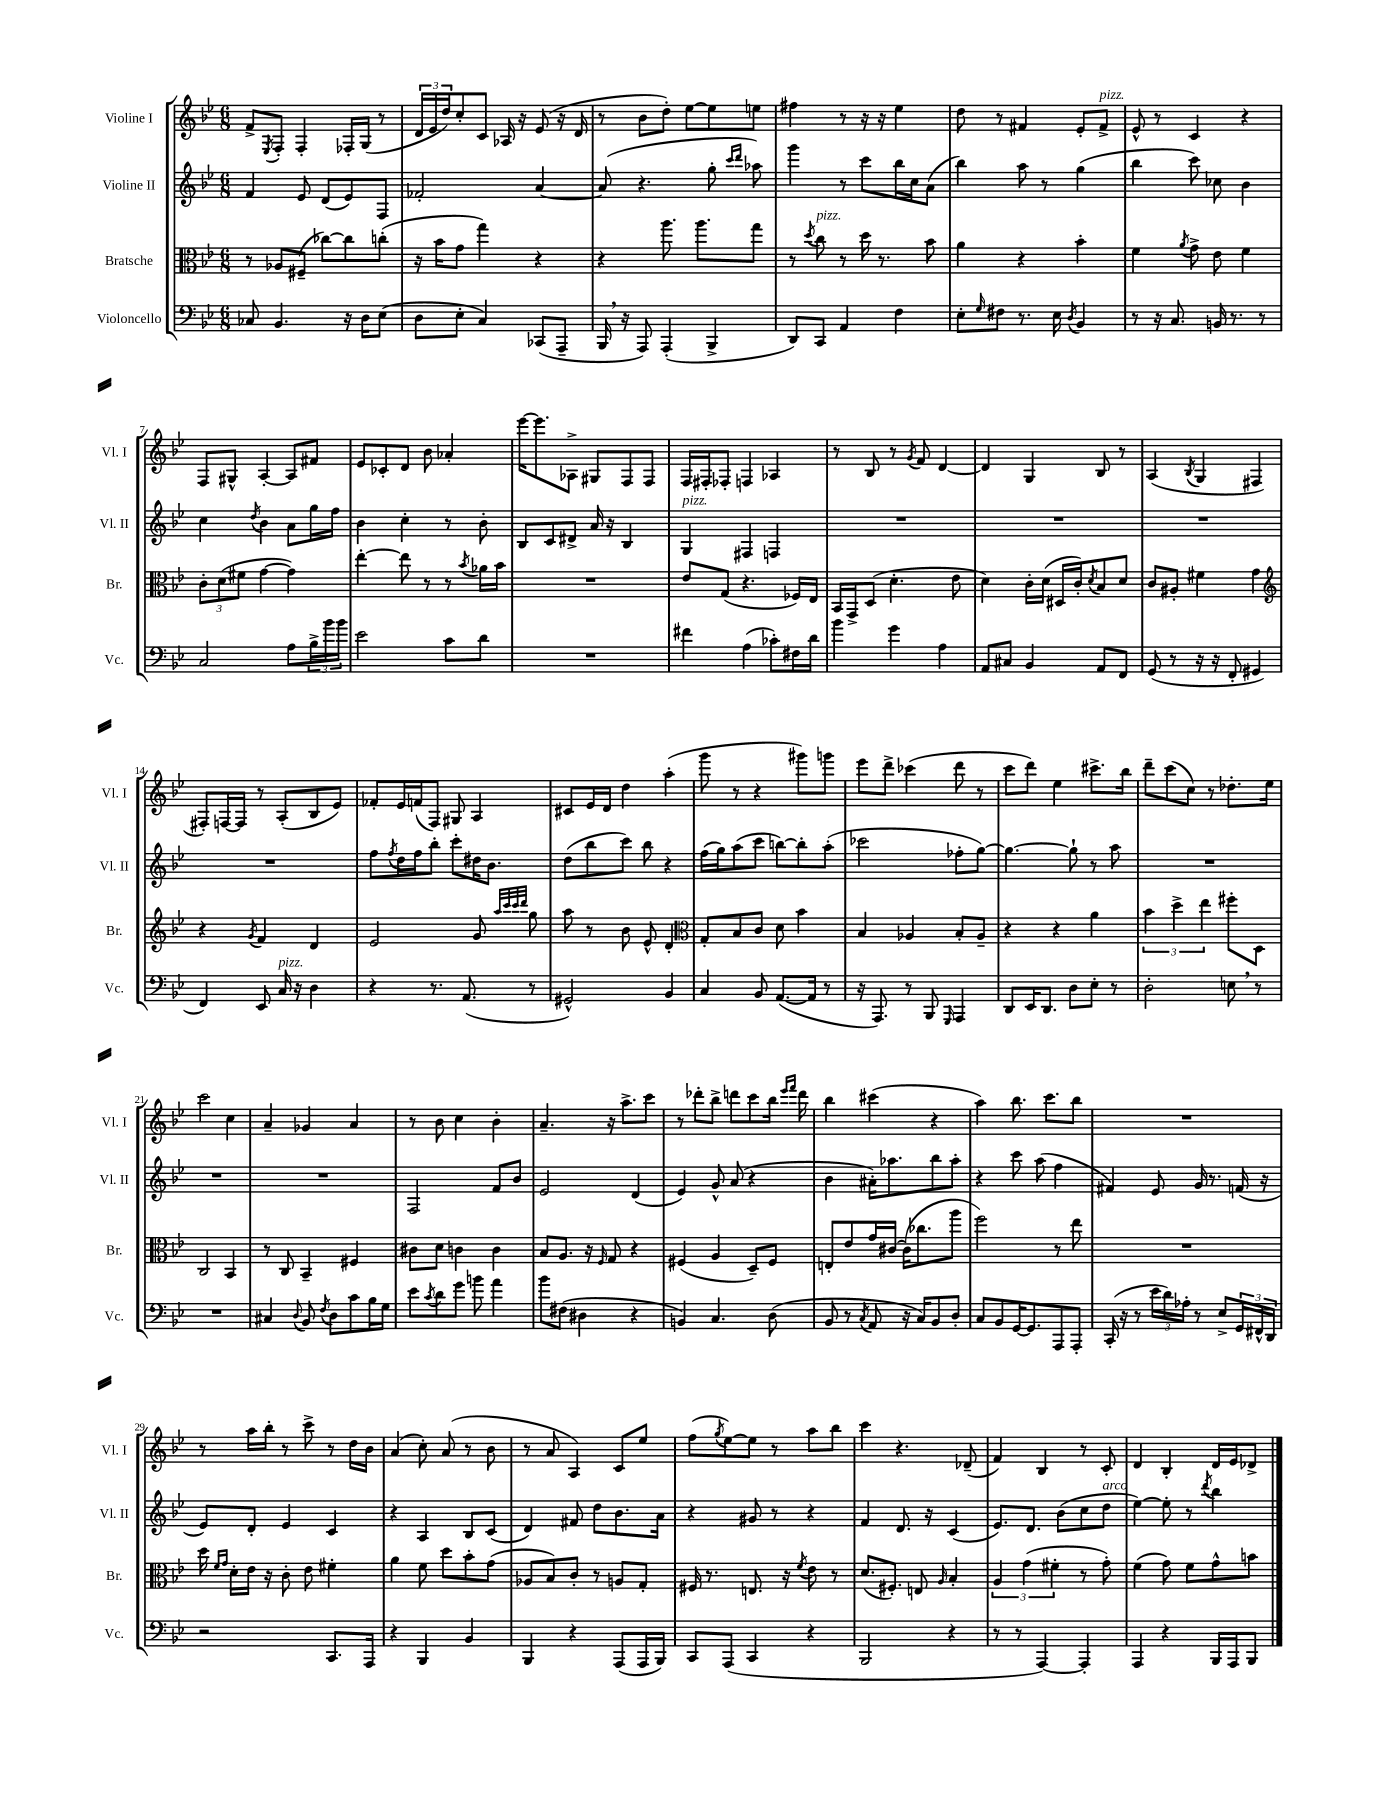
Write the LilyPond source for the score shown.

<<
\new StaffGroup <<
\new Staff = "s0" \with { instrumentName = "Violine I" shortInstrumentName = "Vl. I" } {
    \clef treble \key bes \major \numericTimeSignature \time 6/8
    f'8-> \acciaccatura { ees8 } f8-. f4-. fes16-. g16( r8 |
    \tuplet 3/2 { d'16 ees'16 d''16) } c''8-. c'8 aes16 r16 ees'8( r16 d'16 |
    r8 bes'8 d''8-.) ees''8~ ees''8 e''8 |
    fis''4 r8 r16 r16 ees''4 |
    d''8 r8 fis'4 ees'8-. fis'8->^\markup { \italic "pizz." } |
    ees'8-^ r8 c'4 r4 |
    f8 gis8-^ a4~-. a8 fis'8 |
    ees'8 ces'8-. d'8 bes'8 aes'4-. |
    ees'''16~ ees'''8. aes8-> gis8 f8 f8 |
    f16 fis16-. fes8-. f4 aes4 |
    r8 bes8 r8 \acciaccatura { g'8 } f'8 d'4~ |
    d'4 g4 bes8 r8 |
    a4( \acciaccatura { bes8 } g4 fis4 |
    fis8-.) f16~ f16 r8 a8-.( bes8 ees'8) |
    fes'8-. ees'16 f'16( f8) gis8 a4 |
    cis'8 ees'16 d'16 d''4 a''4-.( |
    g'''8 r8 r4 gis'''8) g'''8 |
    ees'''8 d'''8-> ces'''4( d'''8 r8 |
    c'''8 d'''8) ees''4 cis'''8.-> bes''16 |
    d'''8-- c'''8( c''8) r8 des''8.-. ees''16 |
    c'''2 c''4 |
    a'4-- ges'4 a'4 |
    r8 bes'8 c''4 bes'4-. |
    a'4.-- r16 a''8.-> c'''8 |
    r8 des'''8-. bes''8-> d'''8 c'''8 bes''16 \grace { ees'''16 f'''16 } d'''16 |
    bes''4 cis'''4( r4 |
    a''4) bes''8. c'''8. bes''8 |
    R2. |
    r8 a''16 bes''16-. r8 c'''8-> r8 d''16 bes'16 |
    a'4( c''8-.) a'8( r8 bes'8 |
    r8 a'8 a4) c'8 ees''8 |
    f''8( \acciaccatura { g''8 } ees''8~) ees''8 r8 a''8 bes''8 |
    c'''4 r4. des'8--( |
    f'4) bes4 r8 c'8-. |
    d'4 bes4-. d'16 ees'16 des'8-> \bar "|." |
}
\new Staff = "s1" \with { instrumentName = "Violine II" shortInstrumentName = "Vl. II" } {
    \clef treble \key bes \major \numericTimeSignature \time 6/8
    f'4 ees'8 d'8( ees'8) f8 |
    fes'2-. a'4~ |
    a'8( r4. g''8-. \grace { c'''16 d'''16 } aes''8) |
    g'''4 r8 c'''8 bes''16 c''16 a'8( |
    bes''4) a''8 r8 g''4( |
    bes''4 c'''8) ces''8 bes'4 |
    c''4 \acciaccatura { d''8 } bes'4 a'8 g''16 f''16 |
    bes'4 c''4-. r8 bes'8-. |
    bes8 c'8 dis'8-> a'16 r16 bes4 |
    g4^\markup { \italic "pizz." } fis4 f4 |
    R2. |
    R2. |
    R2. |
    R2. |
    f''8 \acciaccatura { f''8 } d''16 f''16 bes''8-. c'''8-. dis''16 bes'8. |
    d''8( bes''8 c'''8) bes''8 r4 |
    f''16( g''16) a''8( c'''8 b''8~) b''8-. a''8-.( |
    ces'''2 fes''8-. g''8~) |
    g''4.~ g''8-! r8 a''8 |
    R2. |
    R2. |
    R2. |
    f2 f'8 bes'8 |
    ees'2 d'4( |
    ees'4) g'8-^ a'8( r4 |
    bes'4 ais'16-.) aes''8. bes''8 aes''8-. |
    r4 c'''8 a''8( f''4 |
    fis'4) ees'8 g'16 r8. f'16( r16 |
    ees'8) d'8-. ees'4 c'4 |
    r4 a4 bes8 c'8( |
    d'4) fis'8 d''8 bes'8. a'16 |
    r4 gis'8 r8 r4 |
    f'4 d'8. r16 c'4( |
    ees'8.) d'8. bes'8( c''8 d''8^\markup { \italic "arco" } |
    ees''4~) ees''8-. r8 \acciaccatura { d'''8 } bes''4 \bar "|." |
}
\new Staff = "s2" \with { instrumentName = "Bratsche" shortInstrumentName = "Br." } {
    \clef alto \key bes \major \numericTimeSignature \time 6/8
    r8 aes8 fis8--( ces''8~) ces''8 c''8-.( |
    r16 bes'16 g'8 g''4) r4 |
    r4 a''8. a''8. g''8 |
    r8 \acciaccatura { d''8 } c''8^\markup { \italic "pizz." } r8 d''16 r8. bes'8 |
    a'4 r4 bes'4-. |
    f'4 \acciaccatura { a'8 } g'8-> ees'8 f'4 |
    \tuplet 3/2 { c'8-. d'8( fis'8 } g'4~ g'4) |
    ees''4~-. ees''8 r8 r8 \acciaccatura { bes'8 } aes'16 bes'16 |
    R2. |
    ees'8 g8( r4. fes16) ees16 |
    bes,16 g,16-> d8( d'4.-. ees'8 |
    d'4) c'16-. d'16( dis16 c'16-.) \acciaccatura { d'8 } bes8 d'8 |
    c'8 ais8-. fis'4 g'4 |
    \clef treble r4 \acciaccatura { g'8 } f'4 d'4 |
    ees'2 g'8 \grace { a''32 c'''32 c'''32 d'''32 } g''8 |
    a''8 r8 bes'8 ees'8-^ d'4-. |
    \clef alto g8-. bes8 c'8 d'8 bes'4 |
    bes4 aes4 bes8-. aes8-- |
    r4 r4 a'4 |
    \tuplet 3/2 { bes'4 d''4-> ees''4 } fis''8-. d8 |
    c2 bes,4 |
    r8 c8 bes,4-- fis4 |
    cis'8 d'8 c'4 c'4 |
    bes8 a8. r16 \grace { f16 } g8 r4 |
    fis4( a4 d8--) fis8 |
    e8-. ees'8 g'16 cis'16~ cis'16( ces''8. a''8 |
    f''2) r8 ees''8 |
    R2. |
    d''16 \grace { f'16 g'16 } d'16-. ees'16 r16 c'8-. ees'8 fis'4-. |
    a'4 f'8 d''8 bes'8-. g'8( |
    aes8 bes8) c'8-. r8 a8 g8-. |
    fis16 r8. e8. r16 \acciaccatura { f'8 } ees'8 r8 |
    d'8.( fis8.-.) e8 \grace { a16 } bes4-. |
    \tuplet 3/2 { a4 g'4( fis'4-. } r8 g'8-.) |
    f'4( g'8) f'8 g'8-^ b'8 \bar "|." |
}
\new Staff = "s3" \with { instrumentName = "Violoncello" shortInstrumentName = "Vc." } {
    \clef bass \key bes \major \numericTimeSignature \time 6/8
    ces8 bes,4. r16 d16 ees8( |
    d8 ees8-. c4) ces,8( a,,8-- |
    bes,,16 \breathe r16 a,,8) a,,4-.( bes,,4-> |
    d,8) c,8 a,4 f4 |
    ees8-. \grace { g16 } fis8 r8. ees16 \acciaccatura { d8 } bes,4 |
    r8 r16 c8. b,16 r8. r8 |
    c2 a8 \tuplet 3/2 { bes16-> bes'16 bes'16 } |
    ees'2 c'8 d'8 |
    R2. |
    fis'4 a4( ces'8-.) fis16 d'16 |
    bes'4 g'4 a4 |
    a,8 cis8 bes,4 a,8 f,8 |
    g,8( r8 r16 r16 f,8-. gis,4 |
    f,4) ees,8 c16^\markup { \italic "pizz." } r16 d4 |
    r4 r8. a,8.( r8 |
    gis,2-^) bes,4 |
    c4 bes,8 a,8.~( a,16 r8 |
    r16 a,,8.) r8 bes,,8 \grace { g,,16 } a,,4 |
    d,8 ees,16 d,8. d8 ees8-. r8 |
    d2-. e8 \breathe r8 |
    R2. |
    cis4 \appoggiatura { d8 } bes,8 \acciaccatura { f8 } d8 c'8 bes16 g16 |
    ees'8 \acciaccatura { c'8 } d'8 g'8 b'8 a'4 |
    bes'8 fis8( dis4 r4 |
    b,4) c4. d8( |
    bes,8 r8 \acciaccatura { c8 } a,8 r16 c16) bes,8 d8-. |
    c8 bes,8 g,16~ g,8. a,,8 a,,8-. |
    c,16-.( r16 r8 \tuplet 3/2 { ees'16 d'16) aes16-. } r8 ees8-> \tuplet 3/2 { g,16 fis,16-^ d,16 } |
    r2 c,8. a,,16 |
    r4 bes,,4 bes,4 |
    bes,,4 r4 a,,8( a,,16 bes,,16) |
    c,8 a,,8( c,4 r4 |
    bes,,2 r4 |
    r8 r8 a,,4~) a,,4-. |
    a,,4 r4 bes,,16 a,,16 bes,,8 \bar "|." |
}
>>
>>
